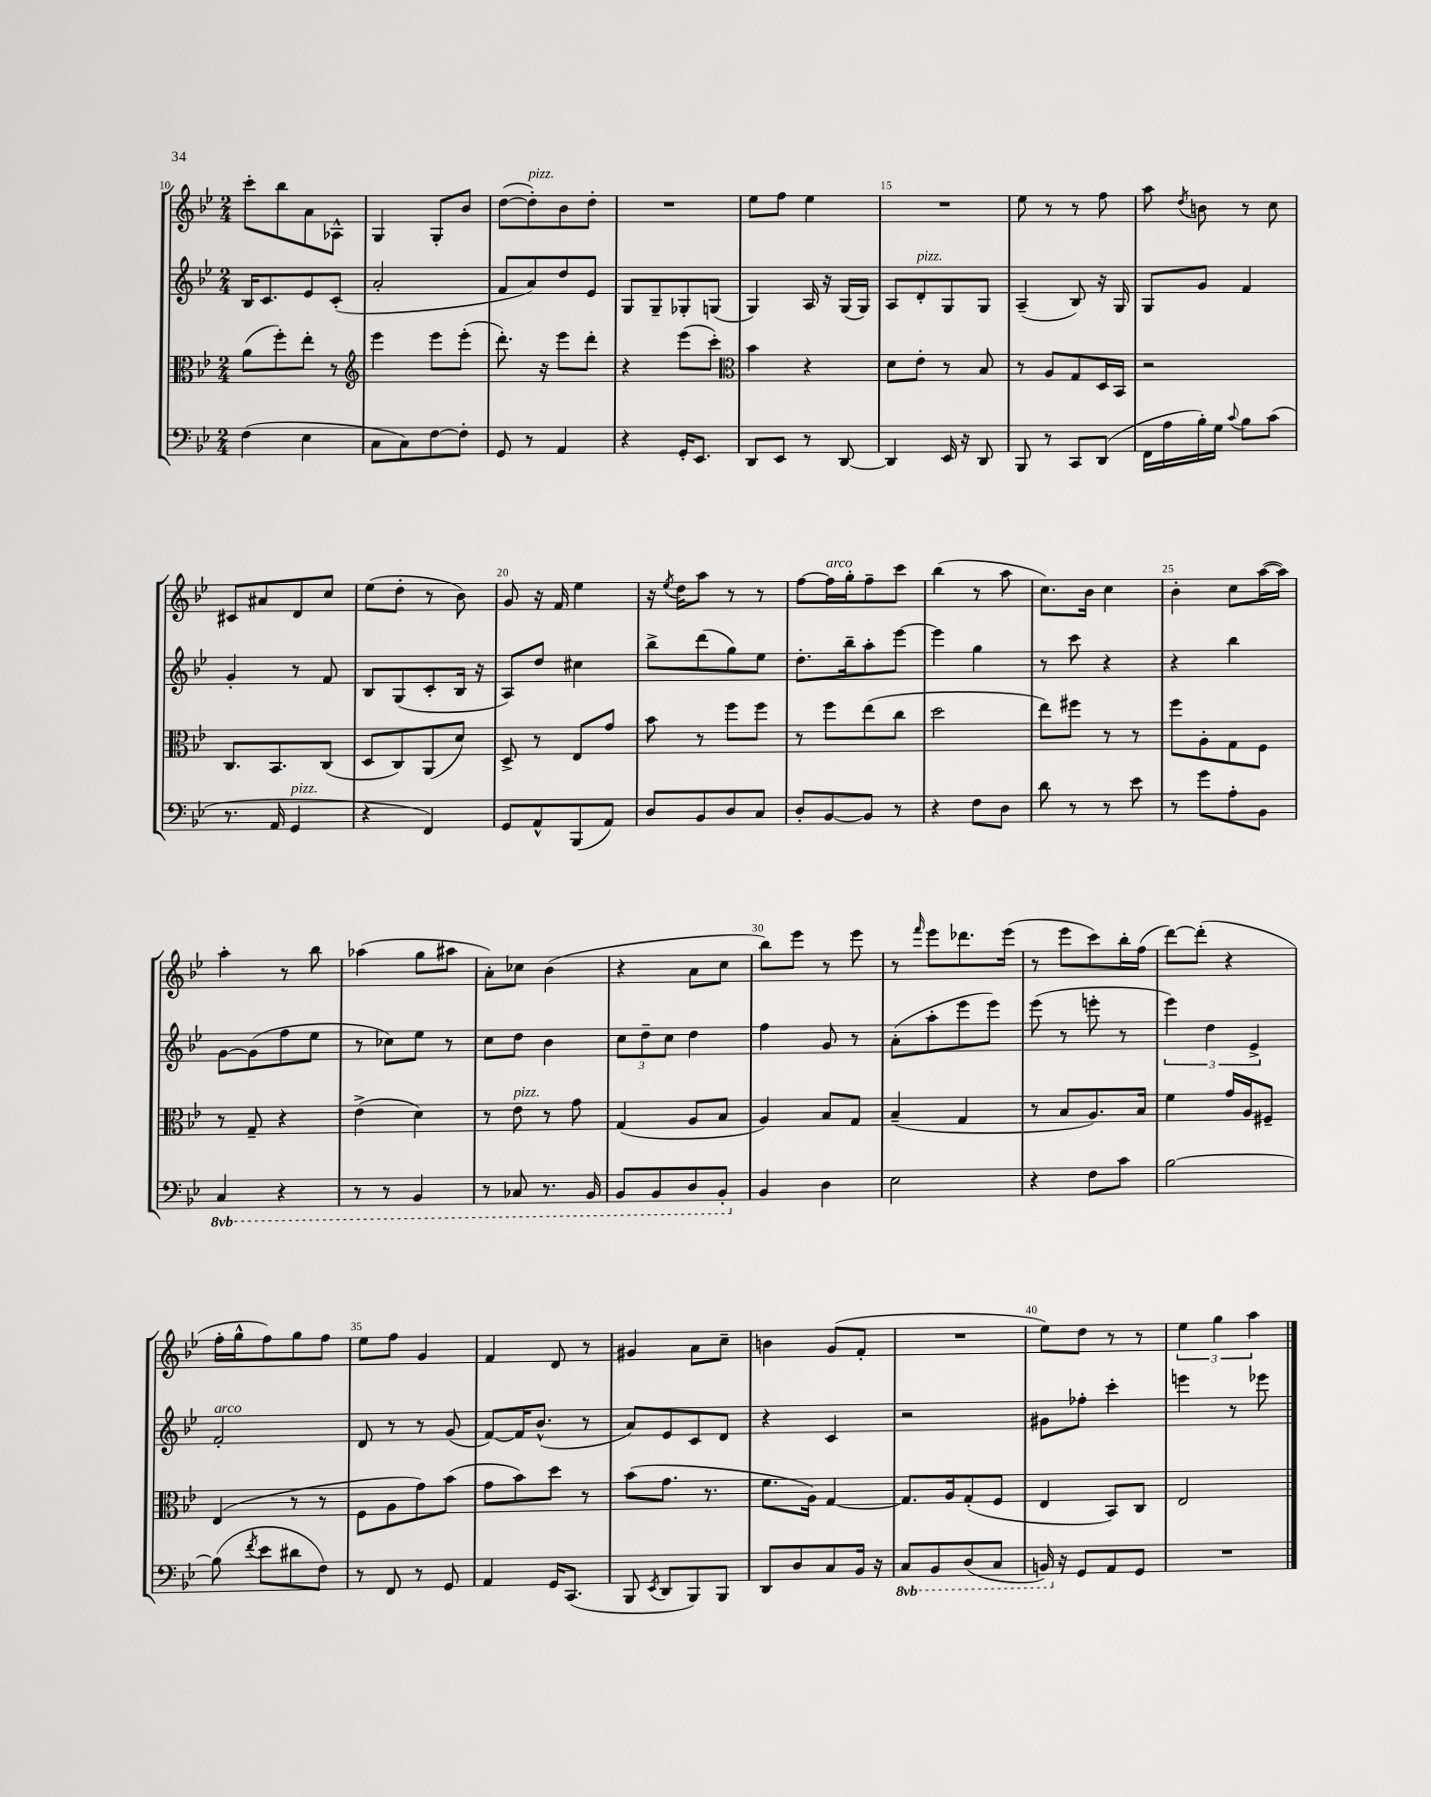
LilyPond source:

<<
\new StaffGroup <<
\new Staff = "s0" {
    \clef treble \key bes \major \numericTimeSignature \time 2/4
    \autoBeamOff c'''8[-. bes''8 a'8 aes8]-^ |
    g4 g8[-. bes'8] |
    d''8[~( d''8-.^\markup { \italic "pizz." }) bes'8 d''8]-. |
    R2 |
    ees''8[ f''8] ees''4 |
    R2 |
    ees''8 r8 r8 f''8 |
    a''8 \acciaccatura { d''8 } b'8 r8 c''8 |
    cis'8[ ais'8 d'8 c''8] |
    ees''8[( d''8]-. r8 bes'8) |
    g'8 r16 f'16 ees''4 |
    r16 \acciaccatura { ees''8 } d''16[ a''8] r8 r8 |
    f''8[~ f''16^\markup { \italic "arco" } g''16-. f''8-- c'''8] |
    bes''4( r8 a''8 |
    c''8.[) bes'16] c''4 |
    bes'4-. c''8[ a''16~( a''16]) |
    a''4-. r8 bes''8 |
    aes''4( g''8[ ais''8] |
    a'8[-.) ces''8] bes'4( |
    r4 a'8[ c''8] |
    bes''8[) ees'''8] r8 ees'''8 |
    r8 \grace { f'''16 } ees'''8[ des'''8. ees'''16]( |
    r8 ees'''8[ c'''8) bes''16-. f''16]( |
    d'''8[~) d'''8]-.( r4 |
    f''16[-. g''16-^ f''8) g''8 f''8] |
    ees''8[ f''8] g'4 |
    f'4 d'8 r8 |
    gis'4 a'8[ c''8]-- |
    b'4 g'8[( f'8]-. |
    R2 |
    ees''8[) d''8] r8 r8 |
    \tuplet 3/2 { ees''4 g''4 a''4 } \bar "|." |
}
\new Staff = "s1" {
    \clef treble \key bes \major \numericTimeSignature \time 2/4
    \autoBeamOff bes16[ c'8. ees'8 c'8]-.( |
    a'2-. |
    f'8[ a'8) d''8 ees'8] |
    g8[ g8-- ges8-. g8]( |
    g4) a16 r16 g16[( g16]) |
    a8[ d'8-.^\markup { \italic "pizz." } g8 g8] |
    a4--( bes8) r16 g16 |
    g8[ g'8] f'4 |
    g'4-. r8 f'8 |
    bes8[ g8( c'8-. bes16] r16 |
    a8[) d''8] cis''4 |
    bes''8[-> d'''8( g''8) ees''8] |
    d''8.[-. bes''16-- a''8-. ees'''8]~ |
    ees'''4 g''4 |
    r8 c'''8 r4 |
    r4 bes''4 |
    g'8[~ g'8( f''8 ees''8] |
    r8 ces''8[) ees''8] r8 |
    c''8[ d''8] bes'4 |
    \tuplet 3/2 { c''8[ d''8-- c''8] } d''4 |
    f''4 g'8 r8 |
    a'8[-.( a''8-. ees'''8 ees'''8]) |
    ees'''8( r8 e'''8-. r8 |
    \tuplet 3/2 { ees'''4) d''4 ees'4-> } |
    f'2-.^\markup { \italic "arco" } |
    d'8 r8 r8 g'8( |
    f'8[~) f'16 bes'8.]-^( r8 |
    a'8[) ees'8 c'8 d'8] |
    r4 c'4 |
    r2 |
    gis'8[ fes''8]-. c'''4-. |
    e'''4 r8 ees'''8 \bar "|." |
}
\new Staff = "s2" {
    \clef alto \key bes \major \numericTimeSignature \time 2/4
    \autoBeamOff a'8[( f''8-.) ees''8]-. r8 |
    \clef treble ees'''4 ees'''8[ ees'''8]-.( |
    d'''8.-.) r16 ees'''8[ d'''8]-. |
    r4 ees'''8[( c'''8]-.) |
    \clef alto bes'4 r4 |
    d'8[ ees'8]-. r8 bes8 |
    r8 a8[ g8 d16 bes,16] |
    r2 |
    c8.[ bes,8. c8]( |
    d8[ c8) a,8( d'8]) |
    d8-> r8 ees8[ g'8] |
    bes'8 r8 f''8[ f''8] |
    r8 f''8[ ees''8( c''8] |
    d''2 |
    ees''8[) fis''8] r8 r8 |
    f''8[ a8-. g8 f8] |
    r8 g8-- r4 |
    ees'4->( d'4) |
    r8 ees'8^\markup { \italic "pizz." } r8 g'8 |
    g4( a8[ bes8] |
    a4) bes8[ g8] |
    bes4--( g4 |
    r8 bes8[ a8.) bes16] |
    f'4 g'16[ a16 fis8]-- |
    ees4( r8 r8 |
    f8[ a8 g'8) bes'8]( |
    g'8[ bes'8) d''8] r8 |
    bes'8[( g'8.] r8. |
    f'8.[ a16]) g4~ |
    g8.[ a16 g8-.( f8] |
    ees4 bes,8[) c8] |
    ees2 \bar "|." |
}
\new Staff = "s3" {
    \clef bass \key bes \major \numericTimeSignature \time 2/4 \set Staff.ottavationMarkups = #ottavation-simple-ordinals
    \autoBeamOff f4( ees4 |
    c8[ c8) f8~ f8]-. |
    g,8 r8 a,4 |
    r4 g,16[-. ees,8.] |
    d,8[ ees,8] r8 d,8~ |
    d,4 ees,16 r16 d,8 |
    bes,,8 r8 c,8[ d,8]( |
    f,16[ a16 bes16-.) g16] \appoggiatura { c'8 } bes8[ c'8]( |
    r8. a,16 g,4^\markup { \italic "pizz." } |
    r4 f,4) |
    g,8[ a,8-^ bes,,8( a,8]) |
    d8[ bes,8 d8 c8] |
    d8[-. bes,8~ bes,8] r8 |
    r4 f8[ d8] |
    d'8 r8 r8 ees'8 |
    r8 g'8[ a8-. bes,8] |
    \ottava #-1 c,4 r4 |
    r8 r8 bes,,4 |
    r8 ces,8 r8. bes,,16 |
    bes,,8[ bes,,8 d,8 bes,,8]-. \ottava #0 |
    bes,4 d4 |
    ees2 |
    r4 f8[ c'8] |
    bes2~ |
    bes8( \acciaccatura { f'8 } ees'8[ dis'8 f8]) |
    r8 f,8 r8 g,8 |
    a,4 g,16[ c,8.]( |
    bes,,8 \acciaccatura { ees,8 } d,8[ bes,,8) bes,,8] |
    d,8[ d8 c8 bes,16] r16 |
    \ottava #-1 c,8[ bes,,8 d,8( c,8] |
    b,,16) \ottava #0 r16 g,8[ a,8 g,8] |
    R2 \bar "|." |
}
>>
>>
\layout { \context { \Score currentBarNumber = #10 \override BarNumber.break-visibility = ##(#f #t #t) barNumberVisibility = #(every-nth-bar-number-visible 5) } }
